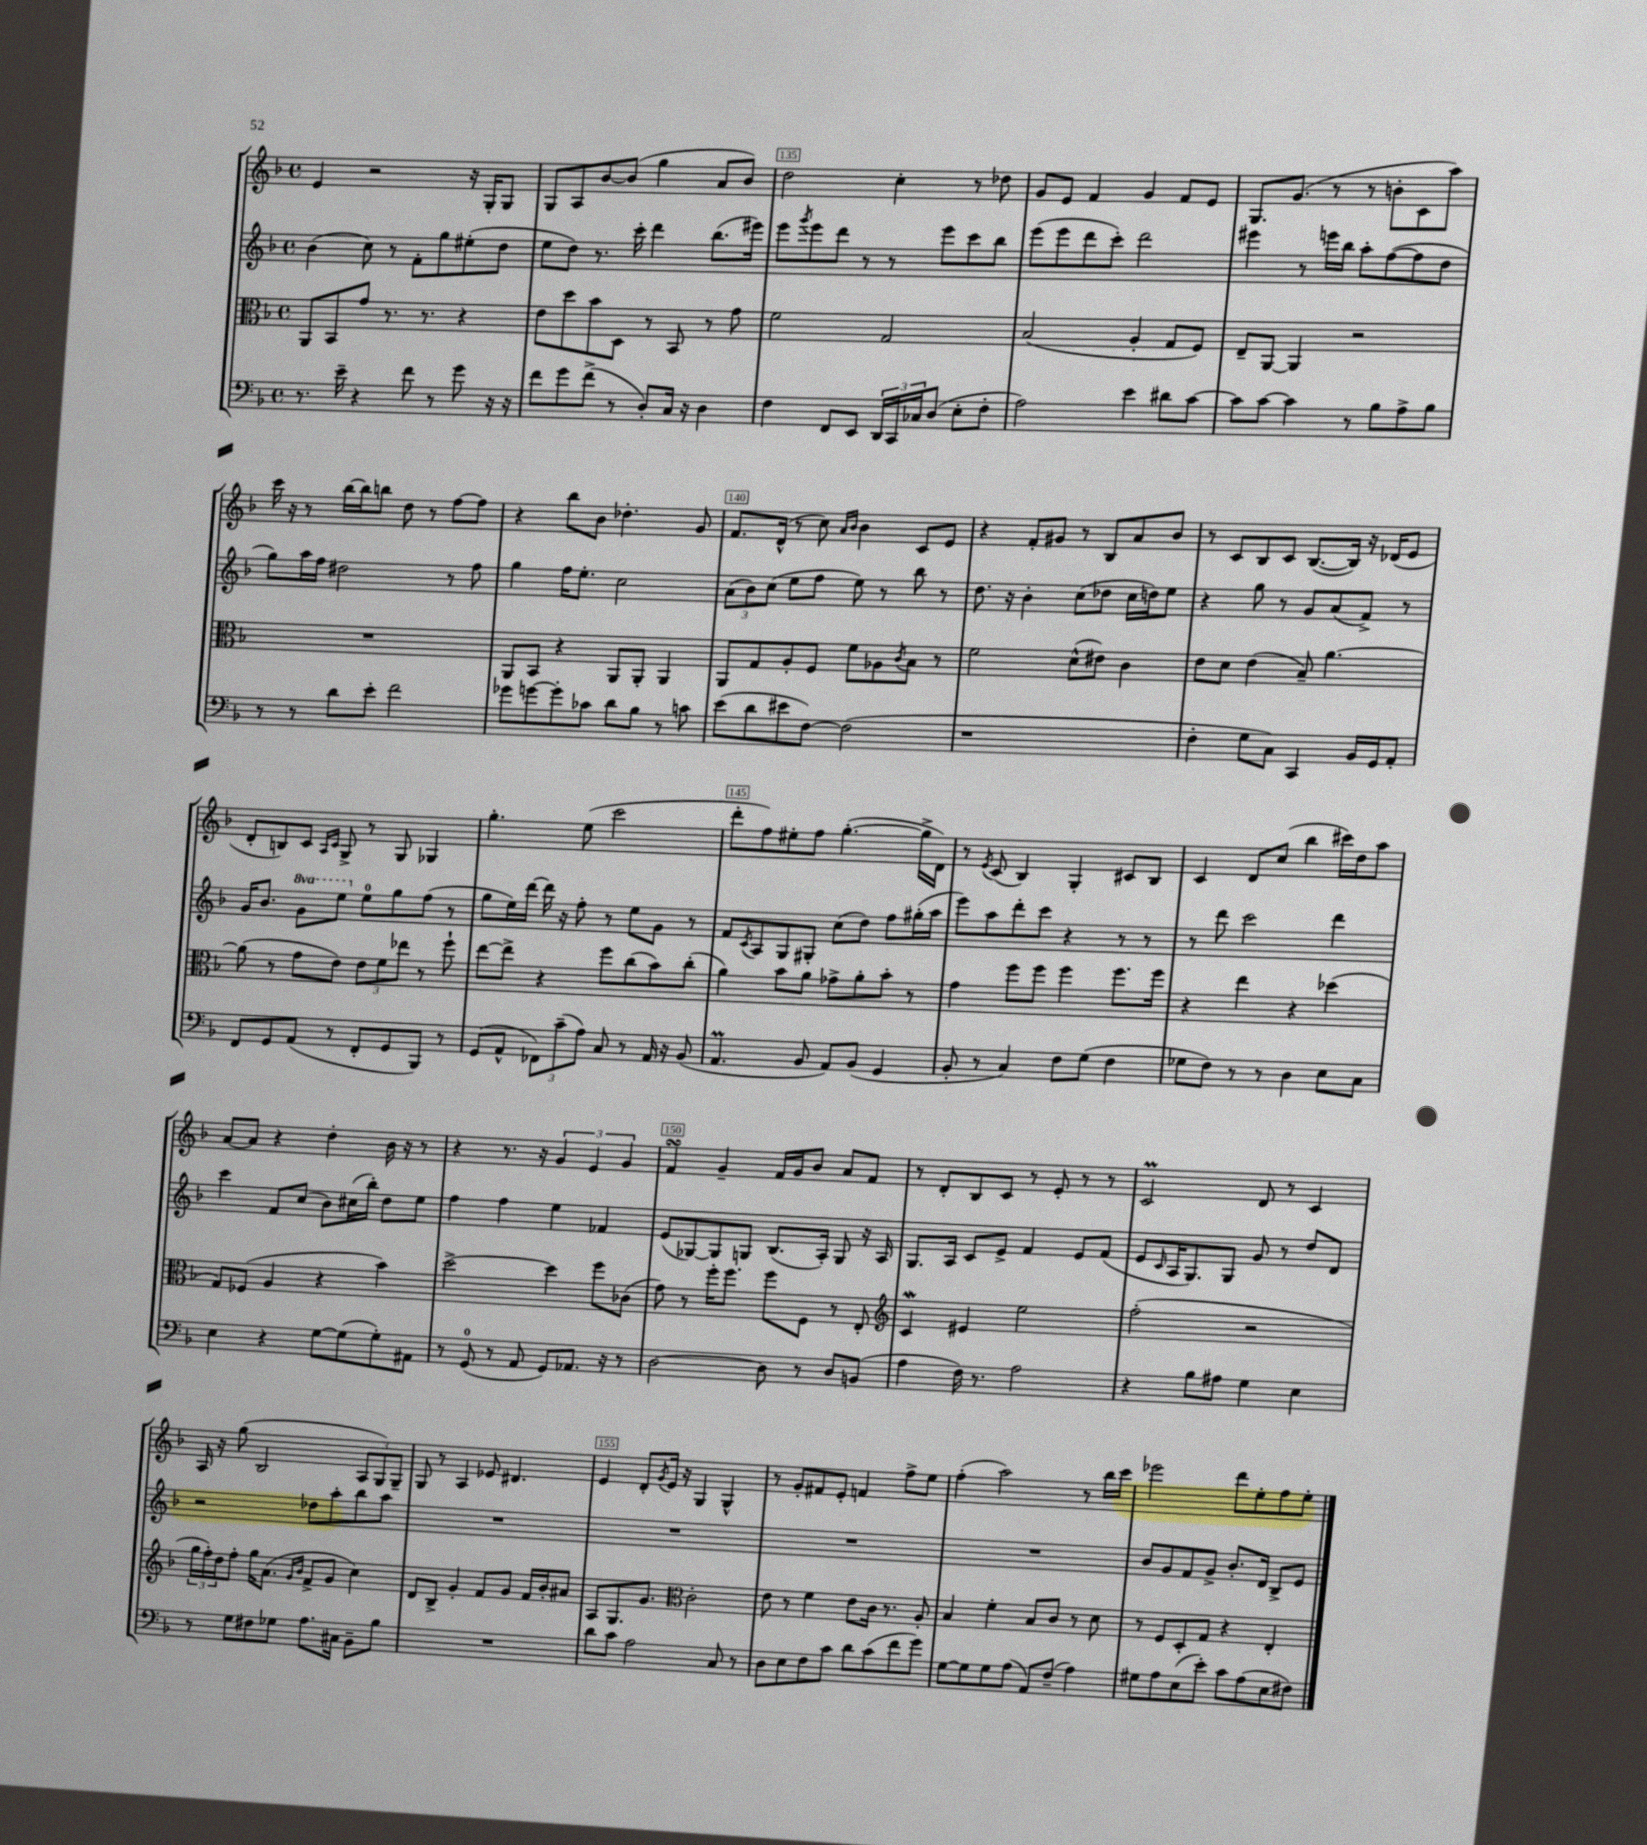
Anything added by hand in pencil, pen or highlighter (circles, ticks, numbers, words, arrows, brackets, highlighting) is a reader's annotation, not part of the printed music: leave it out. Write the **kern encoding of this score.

**kern	**kern	**kern	**kern
*staff4	*staff3	*staff2	*staff1
*clefF4	*clefC3	*clefG2	*clefG2
*k[b-]	*k[b-]	*k[b-]	*k[b-]
*M4/4	*M4/4	*M4/4	*M4/4
*met(c)	*met(c)	*met(c)	*met(c)
8.r	8AA	(4b-	4e
.	8BB-	.	.
16e~	.	.	.
4r	8g	8cc)	2r
.	8.r	8r	.
8f	.	8f'	.
.	8.r	.	.
8r	.	8gg	.
8g	4r	(8ee#'	16r
.	.	.	16G'
16r	.	8dd	8G
16r	.	.	.
=	=	=	=
8f	8e	8ee	8G
8g	8dd	8dd)	8A
(8f^	8b-	8.r	[8b-
8r	8D	.	(8b-]
.	.	16ccc'	.
8D')	8r	4ddd	4gg
16C	8BB-	.	.
16r	.	.	.
4D	8r	(8.bb-	8a
.	8g	.	8b-)
.	.	16eee#)	.
=	=	=	=
4F	2f	8eee	2dd
.	.	8qggg	.
.	.	8eee	.
8FF	.	8ddd	.
8EE	.	8r	.
24DD	2G	8r	4cc'
24CC	.	.	.
24C-	.	.	.
(8D	.	8eee	.
8E'	.	8ccc	8r
8F'	.	8bb-	8dd-
=	=	=	=
2A)	(2B-	(8eee	8g
.	.	8eee	8e
.	.	8ddd	4f
.	.	8ccc')	.
4e	4A'	2ddd	4g
8d#	8G	.	8f
[8c	8F)	.	8e
=	=	=	=
8c]	8E~	4eee#	8.G
[8c	[8AA	.	.
.	.	.	(8.g
4c]	4AA]	8r	.
.	.	16eee	8r
.	.	16bb-	.
8r	2r	8aa'	8r
8B-	.	([8ff	8b'
8A^	.	8ff]	8c
8B-	.	8dd	8aa)
=	=	=	=
8r	1r	8gg)	16ccc
.	.	.	16r
8r	.	16aa	8r
.	.	16ff	.
8d	.	2dd#	[16bb-
.	.	.	16bb-]
8e'	.	.	8bb
2f	.	.	8dd
.	.	.	8r
.	.	8r	[8ff
.	.	8ff	8ff]
=	=	=	=
8g-	8AA	4gg	4r
[8g	8BB-	.	.
8g']	4r	16ff	8bb-
.	.	8.ee'	.
8c-	.	.	8b-
8d	8AA	2cc	4.dd-'
8B-	8AA'	.	.
8r	4AA	.	.
8c	.	.	8g
=	=	=	=
(8e	8AA	(12a	8.f
.	.	12b-)	.
8d	8G	.	.
.	.	(12cc	.
.	.	.	(16d^^
8e#	8A'	8ee	8r
[8F)	8F	8ff	8cc)
.	.	.	16qqa
.	.	.	16qqb-
(2F]	8f	8ee)	4b-
.	8A-	8r	.
.	8qc	.	.
.	8B-	8bb-	8c
.	8r	8r	8e
=	=	=	=
1r	2f	8.dd	4r
.	.	16r	.
.	.	4b-'	8f'
.	.	.	8g#
.	(8d^^	(8cc	8r
.	8e#)	8dd-	8B-
.	4c	16cc	8a
.	.	16dd)	.
.	.	8ee	8b-
=	=	=	=
4F'	8e	4r	8r
.	8d	.	8c
8G	(4e	8gg	8B-
8C)	.	8r	8c
4CC	8B-~)	8g	([8.B-
.	[4.a	(8a	.
.	.	.	16B-])
16BB-	.	8f^)	16r
16GG	.	.	(16d-
8AA'	.	8r	8e
=	=	=	=
8FF	(8a]	16g	8d'
.	.	8.b-	.
8GG	8r	.	8B)
(8AA	8g	8gg	8c
.	.	.	16qqA
.	.	.	16qqc
8r	8e)	8eee	8G^
8FF'	12e	8ee	8r
.	12f	.	.
8GG	.	8gg	8G
.	12ee-	.	.
8BBB-)	8r	(8ff	4G-
8r	8ff`	8r	.
=	=	=	=
(8GG	[8ee	8gg	4.gg'
8AA^^	8ee^]	16ee)	.
.	.	[16ddd	.
12FF-)	4r	16ddd]	.
.	.	16r	.
(12c~	.	.	.
.	.	8ff'	(8ee
12A)	.	.	.
8C	8ff	8r	2ccc
8r	(8cc	8ee	.
16AA	8b-)	8g	.
16r	.	.	.
(8BB-	(8cc'	8r	.
=	=	=	=
4.AA	4a)	8f	8ddd'
.	.	8qc	.
.	.	8A	8ff)
.	8b-	8G	8ee#'
8BB-	8a	8G#'	8ff
8AA)	8g-^	(8cc	([4.gg'
(8BB-	8a'	8dd)	.
4GG	8b-'	8ff	.
.	8r	(16gg#'	16gg^]
.	.	16aa	16d)
=	=	=	=
8BB-'	4g	8eee)	8r
.	.	.	8qe
8r	.	8aa	(8c
4C)	8ff	8ddd'	4B-)
.	8ff	8ccc	.
8F	4ff	4r	4G'
(8G	.	.	.
4F	8.ff	8r	8c#
.	.	8r	8B-
.	16ff	.	.
=	=	=	=
8G-	4r	8r	4c
8F)	.	8ddd	.
8r	4ee	2ccc	8d
8r	.	.	(8cc
4D	4r	.	4bb-
8E	(4dd-	4ddd	16ccc#)
.	.	.	16dd
8C	.	.	8aa
=	=	=	=
4E	8G)	4ccc	[8a
.	(8F-	.	8a]
4r	4A	8f	4r
.	.	(8cc	.
[8G	4r	8b-)	4dd'
(8G]	.	(16cc#	.
.	.	16bb-')	.
8G')	4b-)	8dd	16b-
.	.	.	16r
8AA#	.	8ee	8r
=	=	=	=
8r	[2dd^	4ff	4r
(8GG	.	.	.
8r	.	4ff	8.r
8AA	.	.	.
.	.	.	16r
8GG)	4dd]	4ee	6g
8.AA-	.	.	.
.	.	.	6e
.	8ff	4f-	.
16r	.	.	.
.	.	.	6g
8r	(8c-	.	.
=	=	=	=
[2D	8g)	(8e	4f
.	8r	[8G-)	.
.	16ff'	8G-]	4g~
.	8.ff	.	.
.	.	8G	.
8D]	8ff	(8.B-	16f
.	.	.	16g
8r	8F	.	8b-
.	.	16A')	.
8D	8r	8G	8a
(8BB	8E'	16r	8f
.	.	16A	.
=	=	=	=
*	*clefG2	*	*
4A	4c	8.G	8r
.	.	.	8d'
.	.	16A	.
16F)	4e#	8c	8B-
8.r	.	.	.
.	.	8e^	8c
2A	2ee	4f	8r
.	.	.	8e'
.	.	8e	8r
.	.	(8f	8r
=	=	=	=
4r	(2ff'	8e	2c
.	.	16qqc	.
.	.	16A	.
.	.	8.G)	.
8B-	.	.	.
8A#	.	8G	.
4G	2r	8g	8d
.	.	8r	8r
4E	.	8dd	4c
.	.	8d	.
=	=	=	=
8r	24gg	2r	16A
.	24ff')	.	.
.	.	.	16r
.	24dd	.	.
8G	8ff'	.	(8gg
8F#	16gg	.	2B-
.	(8.a	.	.
8G-	.	.	.
.	16qqg	.	.
.	16qqb-	.	.
8.A	8f^	8dd-	.
.	8g	8aa'	.
16C#	.	.	.
8BB-~	4cc)	8bb-	12A
.	.	.	12G)
8B-	.	8aa	.
.	.	.	12G~
=	=	=	=
1r	8d	1r	8G
.	8B-^	.	8r
.	4g'	.	4A
.	8f	.	8e-
.	8g	.	4.d#
.	16f	.	.
.	16b-'	.	.
.	8a#	.	.
=	=	=	=
8d	8A	1r	4e
8c	8.G	.	.
2A	.	.	8d'
.	8.g	.	.
.	.	.	8qg
.	.	.	16e
.	.	.	16r
*	*clefC3	*	*
.	2c'	.	4G
8C	.	.	4G^^
8r	.	.	.
=	=	=	=
8D	8e	1r	8r
8E	8r	.	8g'
8F	4f	.	8f#
8c	.	.	8e'
8d	8e	.	4f
(8c	16c	.	.
.	8.r	.	.
8f	.	.	8ff^
8g)	8A'	.	8ee
=	=	=	=
[8G	4B-	1r	(4ff'
8G]	.	.	.
8G	4f'	.	2aa)
(8A	.	.	.
8AA)	8B-	.	.
(8F~	8c	.	.
4A)	8r	.	8r
.	8d	.	16bb-
.	.	.	16ccc
=	=	=	=
8G#	8r	8b-	2eee-
8A	8F	8g	.
(8E	8D'	8f	.
8e')	8G	8g^	.
8c	4r	8.b-'	8ddd
(8A	.	.	8ee'
.	.	16d	.
8E	4E'	8B-^	8ff
8F#)	.	8e	8ee'
==	==	==	==
*-	*-	*-	*-
